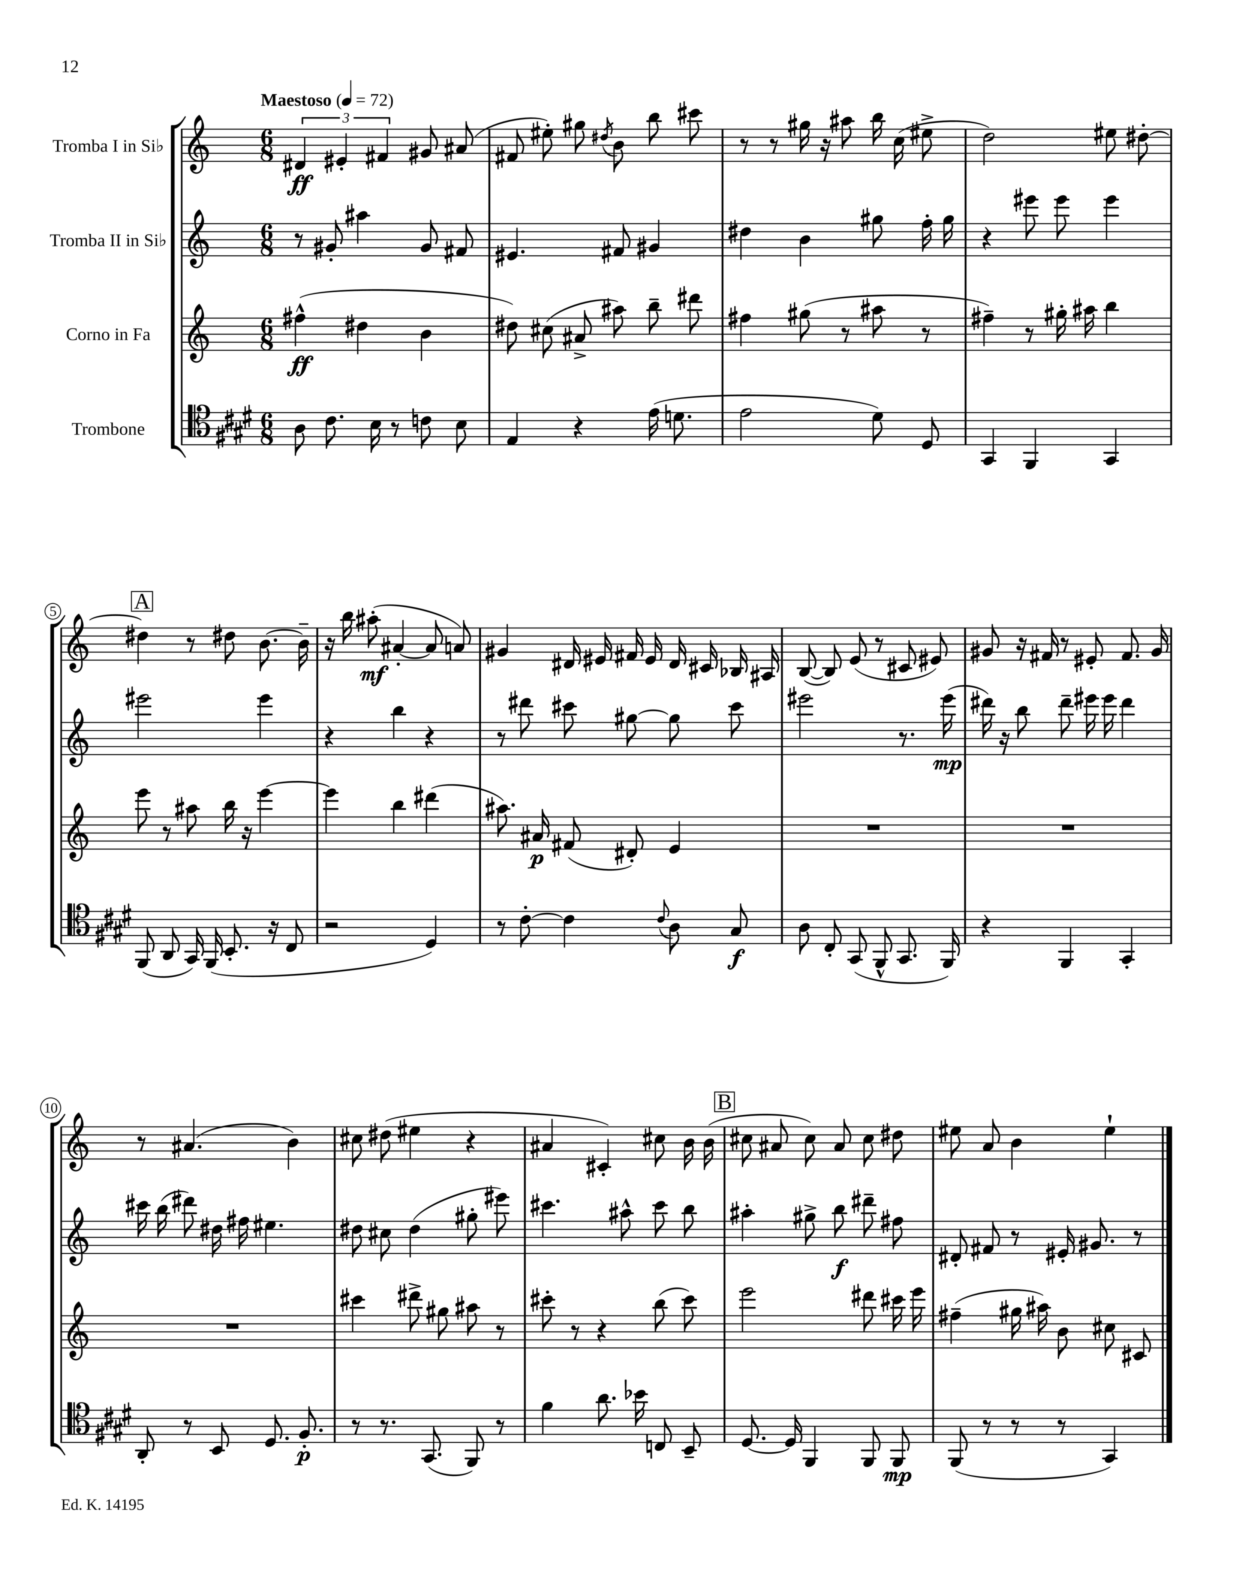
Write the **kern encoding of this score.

**kern	**kern	**kern	**kern
*staff4	*staff3	*staff2	*staff1
*clefC4	*clefG2	*clefG2	*clefG2
*k[f#c#g#d#]	*k[]	*k[]	*k[]
*M6/8	*M6/8	*M6/8	*M6/8
*MM72	*MM72	*MM72	*MM72
8A\	(4ff#^^\	8r	6d#/
8.c#\	.	8g#'/	.
.	.	.	6e#'/
.	4dd#\	4aa#\	.
16B\	.	.	.
.	.	.	6f#/
8r	.	.	.
8c\	4b\	8g#/	8g#/
8B\	.	8f#/	(8a#/
=	=	=	=
4E/	8dd#\)	4.e#/	8f#/
.	(8cc#\	.	8ee#'\)
4r	8a#^/	.	8gg#\
.	.	.	8qdd#/
.	8aa#\)	8f#/	8b\
(16e\	8bb~\	4g#/	8bb\
8.d\	.	.	.
.	8ddd#\	.	8ccc#\
=	=	=	=
2e\	4ff#\	4dd#\	8r
.	.	.	8r
.	(8gg#\	4b\	16gg#\
.	.	.	16r
.	8r	.	8aa#\
8d#\)	8aa#\	8gg#\	16bb\
.	.	.	(16cc\
8D#/	8r	16ff'\	8ee#^\
.	.	16gg#\	.
=	=	=	=
4GG#/	4ff#~\)	4r	2dd\)
4FF#/	8r	8eee#\	.
.	16gg#'\	8eee#\	.
.	16aa#\	.	.
4GG#/	4bb\	4eee#\	8ee#\
.	.	.	[8dd#'\
=	=	=	=
(8FF#/	8eee\	2eee#\	4dd#\]
8AA/	8r	.	.
16GG#/)	8aa#\	.	8r
(16FF#/	.	.	.
8.BB'/	16bb\	.	8dd#\
.	16r	.	.
.	[4eee\	4eee#\	[8.b\
16r	.	.	.
8C#/	.	.	.
.	.	.	16b~\]
=	=	=	=
2r	4eee\]	4r	16r
.	.	.	16bb\
.	.	.	(8aa#'\
.	4bb\	4bb\	[4a#'/
4D#/)	(4ddd#\	4r	8a#/]
.	.	.	8a/)
=	=	=	=
8r	8.aa#\)	8r	4g#/
[8c#'\	.	8ddd#\	.
.	16a#/	.	.
4c#\]	(8f#/	8ccc#\	16d#/
.	.	.	16e#/
.	8d#'/)	[8gg#\	16f#/
.	.	.	16e#/
8qqc#/	.	.	.
8A\	4e/	8gg#\]	16d#/
.	.	.	16c#/
8G#/	.	8ccc#\	16B-/
.	.	.	16A#/
=	=	=	=
8A\	2.r	2eee#\	([8B/
8C#'/	.	.	8B/])
(8GG#/	.	.	(8e/
8FF#^^/	.	.	8r
8.GG#/	.	8.r	8c#/
.	.	.	8e#/)
16FF#/)	.	(16eee#\	.
=	=	=	=
4r	2.r	16ddd#\)	8g#/
.	.	16r	.
.	.	8bb\	16r
.	.	.	16f#/
4FF#/	.	8ddd#~\	8r
.	.	16eee#\	8e#'/
.	.	16eee#\	.
4GG#'/	.	4ddd#\	8.f#/
.	.	.	16g#/
=	=	=	=
8AA'/	2.r	16ccc#\	8r
.	.	(16bb\	.
8r	.	8ddd#\)	(4.a#/
8BB/	.	16dd#\	.
.	.	16ff#\	.
8.D#/	.	4.ee#\	.
.	.	.	4b\)
8.F#'/	.	.	.
=	=	=	=
8r	4ccc#\	8dd#\	8cc#\
8.r	.	8cc#\	(8dd#\
.	8ddd#^\	(4dd#\	4ee#\
(8.GG#/	.	.	.
.	8gg#\	.	.
8FF#/)	8aa#\	8gg#'\	4r
8r	8r	8eee#\)	.
=	=	=	=
4f#\	8ccc#'\	4.ccc#\	4a#/
.	8r	.	.
8.a\	4r	.	4c#'/)
.	.	8aa#^^\	.
16b-\	.	.	.
8C/	(8bb\	8ccc#\	8cc#\
8BB~/	8ccc#\)	8bb\	16b\
.	.	.	(16b\
=	=	=	=
[8.D#/	2eee\	4aa#'\	8cc#\
.	.	.	8a#/
16D#/]	.	.	.
4FF#/	.	8gg#^\	8cc#\)
.	.	8bb\	8a#/
8FF#/	8ddd#\	8ddd#~\	8cc#\
8FF#/	16ccc#\	8ff#\	8dd#\
.	16eee\	.	.
=	=	=	=
(8FF#/	(4ff#~\	8d#'/	8ee#\
8r	.	8f#/	8a/
8r	16gg#\	8r	4b\
.	16aa#\)	.	.
8r	8b\	16e#'/	.
.	.	8.g#/	.
4GG#/)	8cc#\	.	4ee#`\
.	8c#/	8r	.
==	==	==	==
*-	*-	*-	*-
